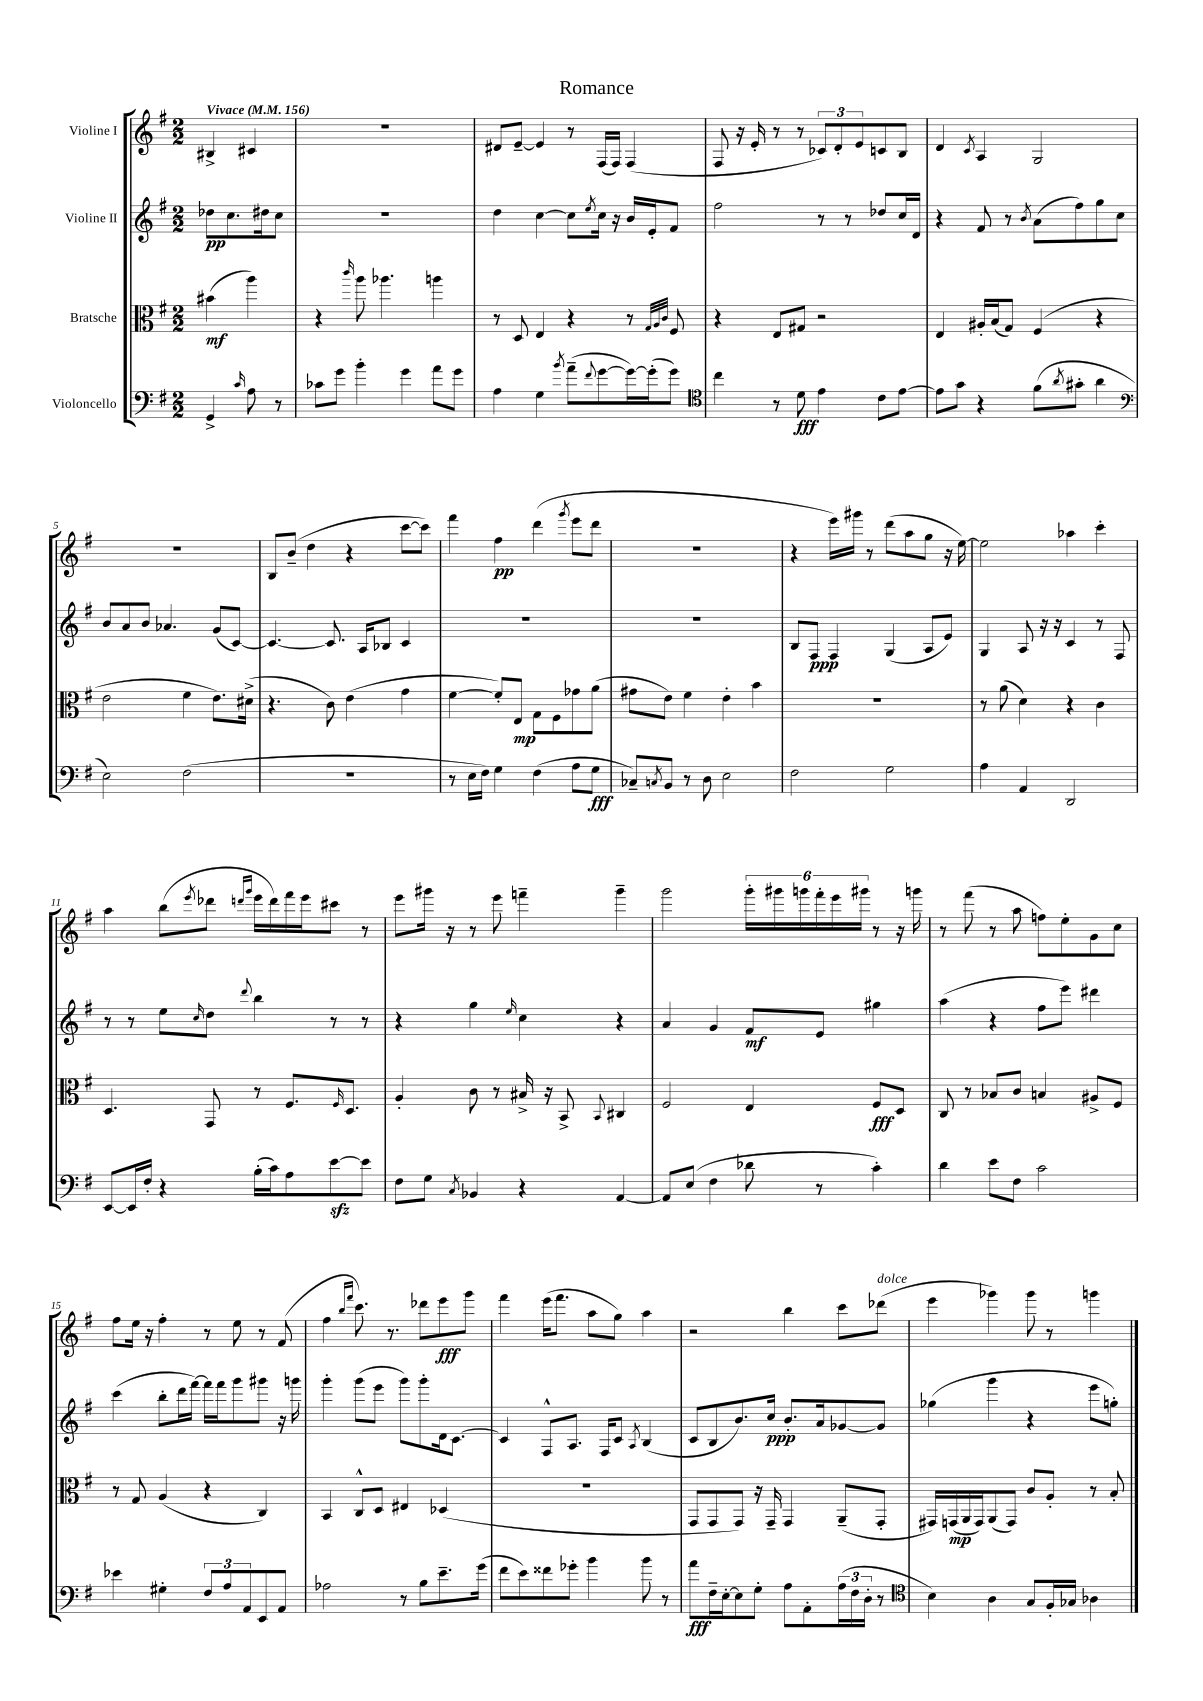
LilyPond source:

\header { title = "Romance" }
<<
\new StaffGroup <<
\new Staff = "s0" \with { instrumentName = "Violine I" } {
    \clef treble \key g \major \numericTimeSignature \time 2/2 \partial 2 \tempo "Vivace" 4 = 156
    bis4-> cis'4 |
    R1 |
    dis'8 e'8~-- e'4 r8 fis16( fis16) fis4( |
    fis8 r16 e'16-. r8 r8 \tuplet 3/2 { ces'8) d'8-. e'8 } c'8 b8 |
    d'4 \acciaccatura { c'8 } a4 g2 |
    R1 |
    b8 b'8--( d''4 r4 c'''8~ c'''8) |
    fis'''4 fis''4\pp d'''4( \acciaccatura { g'''8 } e'''8 d'''8 |
    R1 |
    r4 e'''16) gis'''16 r8 d'''8( a''8 g''8 r16 e''16~) |
    e''2 aes''4 c'''4-. |
    a''4 b''8( \acciaccatura { e'''8 } des'''8 \grace { d'''16 g'''16 } e'''16 d'''16) fis'''16 e'''16 cis'''8 r8 |
    e'''8 gis'''16 r16 r8 e'''8 f'''4-- gis'''4-- |
    g'''2 \tuplet 6/4 { g'''16-. gis'''16 g'''16 fis'''16-. e'''16 gis'''16 } r8 r16 g'''16 |
    r8 fis'''8( r8 a''8 f''8) e''8-. g'8 c''8 |
    fis''8 e''16 r16 fis''4-. r8 e''8 r8 fis'8( |
    fis''4 \grace { b''16 fis'''16 } c'''8.) r8. des'''8 e'''8\fff g'''8 |
    fis'''4 e'''16( fis'''8. a''8 g''8) a''4 |
    r2 b''4 c'''8 des'''8^\markup { \italic "dolce" }( |
    e'''4 ges'''4) ges'''8 r8 g'''4 \bar "|." |
}
\new Staff = "s1" \with { instrumentName = "Violine II" } {
    \clef treble \key g \major \numericTimeSignature \time 2/2 \partial 2
    des''8\pp c''8. dis''16 c''8 |
    R1 |
    d''4 c''4~ c''8 \acciaccatura { e''8 } c''16 r16 b'16 e'16-. fis'8 |
    fis''2 r8 r8 des''8 c''16 d'16 |
    r4 fis'8 r8 \acciaccatura { b'8 } a'8( fis''8) g''8 c''8 |
    b'8 a'8 b'8 aes'4. g'8( c'8~) |
    c'4.~ c'8. a16 bes8 c'4 |
    R1 |
    R1 |
    b8 fis8\ppp fis4 g4( a8 e'8) |
    g4 a8 r16 r16 c'4 r8 fis8 |
    r8 r8 e''8 \grace { c''16 } d''8 \appoggiatura { d'''8 } b''4 r8 r8 |
    r4 g''4 \grace { e''16 } c''4 r4 |
    a'4 g'4 fis'8\mf e'8 gis''4 |
    a''4( r4 fis''8 e'''8) dis'''4 |
    c'''4( b''8-. d'''16 fis'''16~) fis'''16 fis'''16 g'''8 gis'''8 r16 g'''16 |
    g'''4-. g'''8( e'''8 g'''8) g'''8-. d'16 c'8.~ |
    c'4 fis8-^ a8. fis16 c'8 \acciaccatura { a8 } b4( |
    c'8 b8 b'8.) c''16\ppp b'8.-. a'16 ges'8~ ges'8 |
    ges''4( g'''4 r4 e'''8 g''8-.) \bar "|." |
}
\new Staff = "s2" \with { instrumentName = "Bratsche" } {
    \clef alto \key g \major \numericTimeSignature \time 2/2 \partial 2
    bis'4\mf( a''4) |
    r4 \grace { c'''16 } a''8 aes''4. a''4 |
    r8 d8 e4 r4 r8 \grace { g32 a32 c'32 } fis8 |
    r4 e8 gis8 r2 |
    e4 ais16-. b16( g8) fis4( r4 |
    e'2 fis'4 e'8.) dis'16->( |
    r4. c'8) e'4( g'4 |
    fis'4~ fis'8-.) e8\mp g8 fis8 ges'8 a'8( |
    gis'8 e'8) fis'4 e'4-. b'4 |
    R1 |
    r8 a'8( d'4) r4 c'4 |
    d4. g,8 r8 fis8. \grace { fis16 } d8. |
    a4-. c'8 r8 bis16-> r16 b,8-> \appoggiatura { b,8 } cis4 |
    fis2 e4 fis8\fff d8 |
    c8 r8 bes8 c'8 b4 ais8-> fis8 |
    r8 g8 a4( r4 c4) |
    b,4 c8-^ d8 eis4 des4( |
    R1 |
    g,8 g,8 g,8) r16 g,16-- g,4 a,8--( g,8-. |
    gis,16) g,16\mp( a,16 g,16) a,8( g,8) c'8 a8-. r8 b8-. \bar "|." |
}
\new Staff = "s3" \with { instrumentName = "Violoncello" } {
    \clef bass \key g \major \numericTimeSignature \time 2/2 \partial 2
    g,4-> \grace { c'16 } a8 r8 |
    ces'8 g'8 b'4-. g'4 a'8 g'8 |
    a4 g4 \acciaccatura { b'8 } a'8--( \appoggiatura { fis'8 } g'8~ g'16~) g'16-.( g'8) |
    \clef tenor c''4 r8 d'8\fff e'4 c'8 e'8~ |
    e'8 g'8 r4 fis'8( \acciaccatura { a'8 } gis'8-. a'4 |
    \clef bass e2) fis2( |
    R1 |
    r8 e16 fis16) g4 fis4( a8 g8\fff |
    ces8--) \acciaccatura { c8 } b,8 r8 d8 e2 |
    fis2 g2 |
    a4 a,4 d,2 |
    e,8~ e,16 fis16-. r4 b16-.( c'16) a8 e'8~\sfz e'8 |
    fis8 g8 \acciaccatura { c8 } bes,4 r4 a,4~ |
    a,8 e8( fis4 des'8 r8 c'4-.) |
    d'4 e'8 fis8 c'2 |
    ees'4 gis4-. \tuplet 3/2 { fis8 a8 a,8 } e,8 a,8 |
    aes2 r8 b8 e'8.-- g'16( |
    fis'8 e'8) fisis'8 ges'8-. b'4 b'8 r8 |
    a'8\fff fis16-- e16~-. e8 g8-. a8 a,8-. \tuplet 3/2 { a16( fis16 d16-. } r8 |
    \clef tenor b4) a4 g8 fis16-. ges16 aes4 \bar "|." |
}
>>
>>
